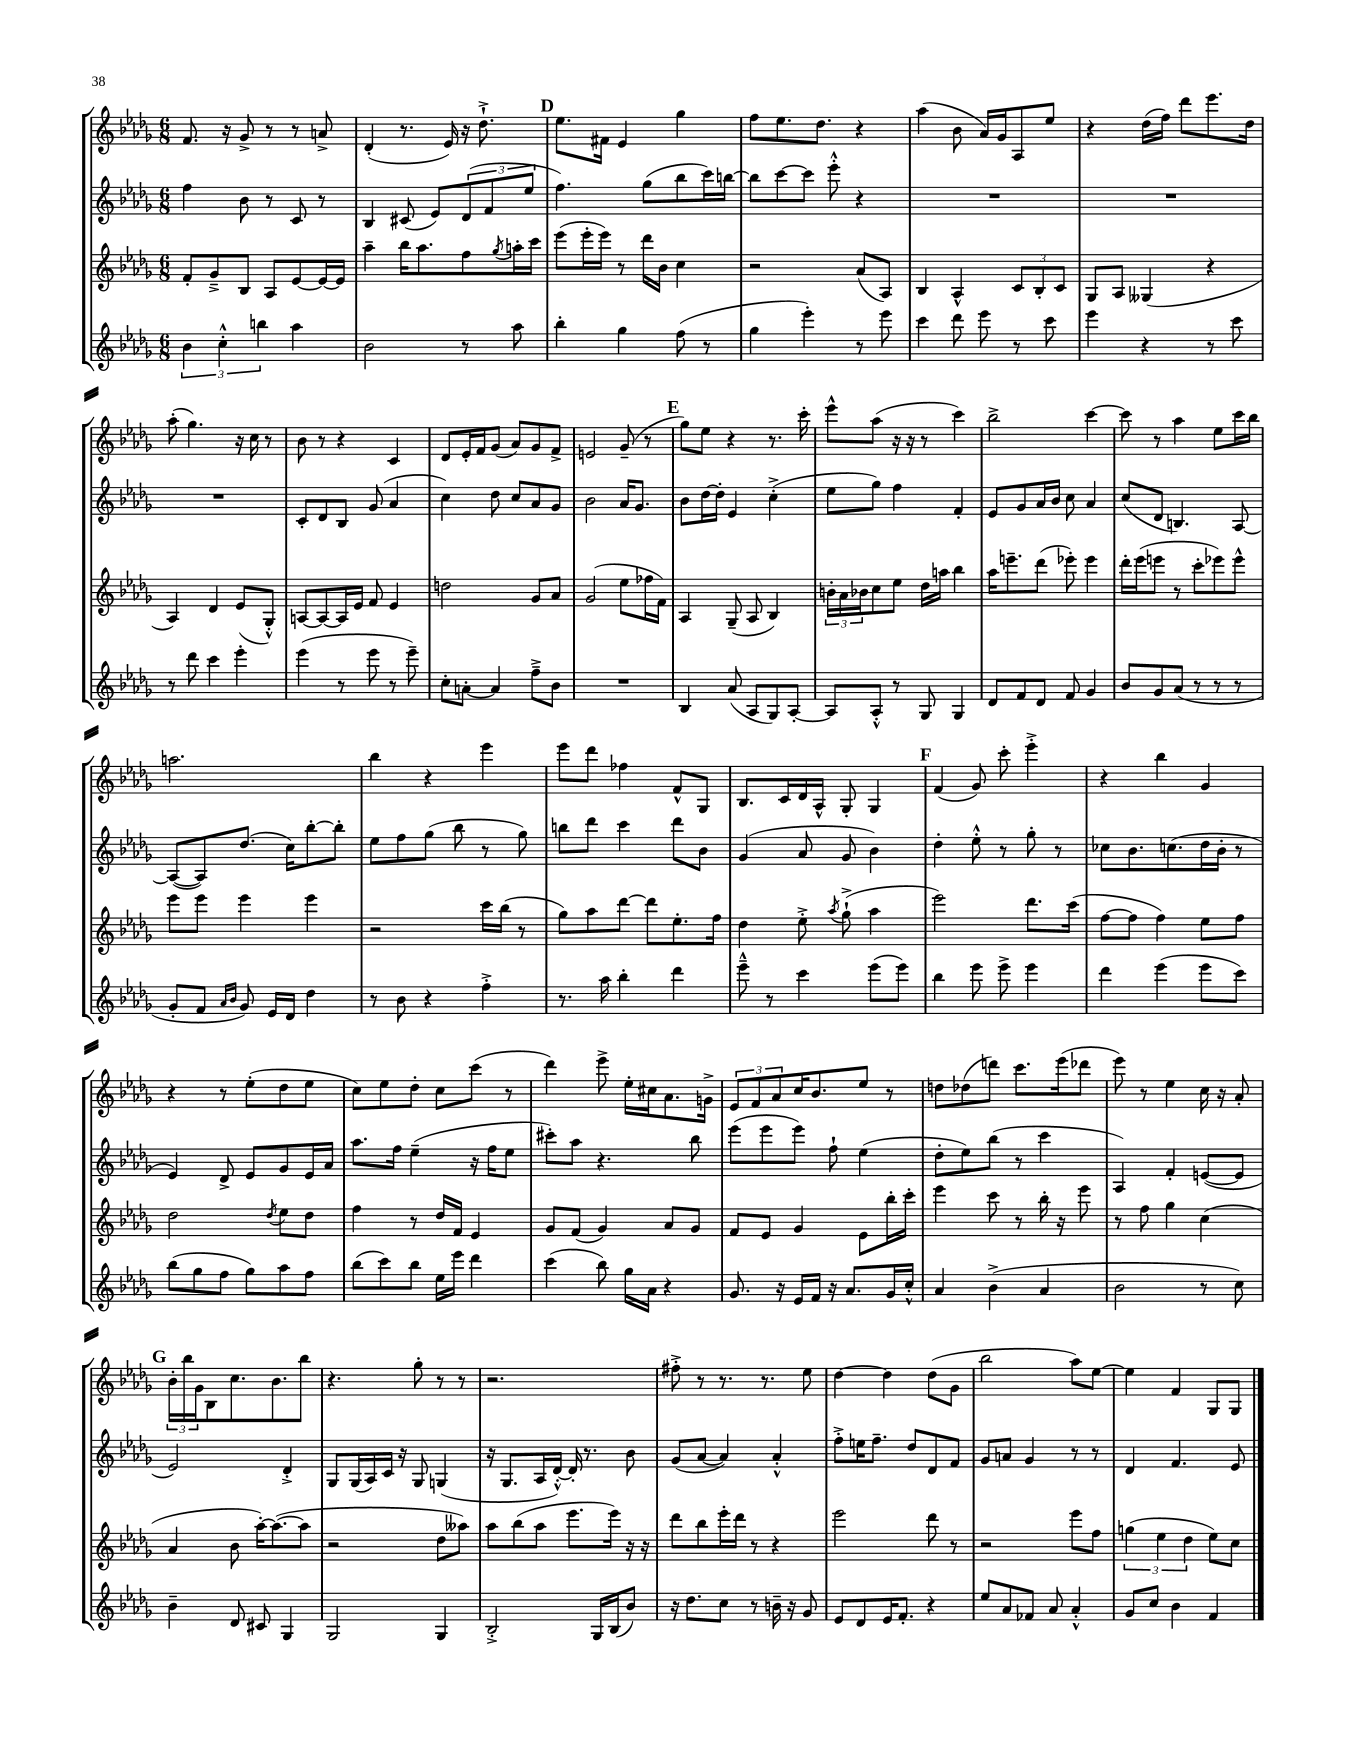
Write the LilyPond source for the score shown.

<<
\new StaffGroup <<
\new Staff = "s0" {
    \clef treble \key des \major \numericTimeSignature \time 6/8
    f'8. r16 ges'8-> r8 r8 a'8-> |
    des'4-.( r8. ees'16) r16 des''8.-!-> |
    \mark \markup { \bold "D" } ees''8. fis'16 ees'4 ges''4 |
    f''8 ees''8. des''8. r4 |
    aes''4( bes'8 aes'16) ges'16 aes8 ees''8 |
    r4 des''16( f''16) des'''8 ees'''8. des''16 |
    aes''8-.( ges''4.) r16 c''16 r8 |
    bes'8 r8 r4 c'4 |
    des'8 ees'16-. f'16 ges'8( aes'8) ges'8 f'8-> |
    e'2 ges'8--( r8 |
    \mark \markup { \bold "E" } ges''8) ees''8 r4 r8. c'''16-. |
    ees'''8-^ aes''8( r16 r16 r8 c'''4) |
    bes''2-> c'''4~ |
    c'''8 r8 aes''4 ees''8 c'''16 bes''16 |
    a''2. |
    bes''4 r4 ees'''4 |
    ees'''8 des'''8 fes''4 f'8-^ ges8 |
    bes8. c'16 des'16 aes16-^ ges8-. ges4 |
    \mark \markup { \bold "F" } f'4( ges'8) c'''8-. ees'''4-.-> |
    r4 bes''4 ges'4 |
    r4 r8 ees''8-.( des''8 ees''8 |
    c''8) ees''8 des''8-. c''8 c'''8( r8 |
    des'''4) ees'''8-> ees''16-. cis''16 aes'8. g'16-> |
    \tuplet 3/2 { ees'8 f'8 aes'8 } c''16 bes'8. ees''8 r8 |
    d''8 des''8( d'''8) c'''8. ees'''16( des'''8 |
    ees'''8) r8 ees''4 c''16 r16 aes'8-. |
    \mark \markup { \bold "G" } \tuplet 3/2 { bes'16-. bes''16 ges'16 } bes8 c''8. bes'8. bes''8 |
    r4. ges''8-. r8 r8 |
    r2. |
    fis''8-.-> r8 r8. r8. ees''8 |
    des''4~ des''4 des''8( ges'8 |
    bes''2 aes''8) ees''8~ |
    ees''4 f'4 ges8 ges8 \bar "|." |
}
\new Staff = "s1" {
    \clef treble \key des \major \numericTimeSignature \time 6/8
    f''4 bes'8 r8 c'8 r8 |
    bes4 cis'8( ees'8) \tuplet 3/2 { des'8( f'8 ees''8 } |
    \mark \markup { \bold "D" } f''4.) ges''8( bes''8 c'''16) b''16~ |
    b''8 c'''8~ c'''8 ees'''8-.-^ r4 |
    R2. |
    R2. |
    R2. |
    c'8-. des'8 bes8 ges'8( aes'4 |
    c''4) des''8 c''8 aes'8 ges'8 |
    bes'2 aes'16 ges'8. |
    \mark \markup { \bold "E" } bes'8 des''16~ des''16-. ees'4 c''4-.->( |
    ees''8 ges''8) f''4 f'4-. |
    ees'8 ges'8 aes'16 bes'16 c''8 aes'4 |
    c''8( des'8 b4.) aes8~ |
    aes8~( aes8) des''8.( c''16) bes''8~-. bes''8-. |
    ees''8 f''8 ges''8( bes''8 r8 ges''8) |
    b''8 des'''8 c'''4 des'''8 bes'8 |
    ges'4( aes'8 ges'8 bes'4) |
    \mark \markup { \bold "F" } des''4-. ees''8-.-^ r8 ges''8-. r8 |
    ces''8 bes'8. c''8.( des''16 bes'16-. r8 |
    ees'4) des'8-> ees'8 ges'8 ees'16 aes'16 |
    aes''8. f''16 ees''4--( r16 f''16 ees''8 |
    cis'''8-.) aes''8 r4. bes''8 |
    ees'''8( ees'''8 ees'''8) f''8-! ees''4( |
    des''8-. ees''8) bes''8( r8 c'''4 |
    aes4) f'4-. e'8~( e'8 |
    \mark \markup { \bold "G" } ees'2) des'4-.-> |
    ges8 ges16( aes16) c'16 r16 ges8 g4( |
    r16 ges8. aes16 des'16~-.-^) des'16-. r8. bes'8 |
    ges'8( aes'8~ aes'4) aes'4-.-^ |
    f''8-.-> e''16 f''8.-- des''8 des'8 f'8 |
    ges'8 a'8 ges'4 r8 r8 |
    des'4 f'4. ees'8 \bar "|." |
}
\new Staff = "s2" {
    \clef treble \key des \major \numericTimeSignature \time 6/8
    f'8-. ges'8---> bes8 aes8 ees'8~ ees'16~ ees'16 |
    aes''4-- bes''16 aes''8. f''8 \acciaccatura { ges''8 } a''16-. c'''16 |
    \mark \markup { \bold "D" } ees'''8( ees'''16-. ees'''16) r8 des'''16 bes'16 c''4 |
    r2 aes'8( aes8) |
    bes4 aes4-^ \tuplet 3/2 { c'8 bes8-. c'8 } |
    ges8 aes8 geses4( r4 |
    aes4) des'4 ees'8( ges8-.-^) |
    a8~ a8~ a16 ees'16 f'8 ees'4 |
    d''2 ges'8 aes'8 |
    ges'2( ees''8 fes''16 f'16) |
    \mark \markup { \bold "E" } aes4 ges8--( aes8 bes4) |
    \tuplet 3/2 { b'16-. aes'16 bes'16 } c''8 ees''8 des''16 a''16 bes''4 |
    aes''16 e'''8.-- des'''8( ees'''8-.) ees'''4 |
    des'''16-. ees'''16( e'''8 r8 c'''8-. ees'''8) ees'''8-^ |
    ees'''8 ees'''8 ees'''4 ees'''4 |
    r2 c'''16 bes''16( r8 |
    ges''8) aes''8 des'''8~ des'''8 ees''8.-. f''16 |
    des''4 ees''8-.-> \acciaccatura { aes''8 } ges''8-!->( aes''4 |
    \mark \markup { \bold "F" } ees'''2) des'''8. c'''16( |
    f''8~ f''8 f''4) ees''8 f''8 |
    des''2 \acciaccatura { des''8 } ees''8 des''8 |
    f''4 r8 des''16 f'16 ees'4 |
    ges'8 f'8( ges'4) aes'8 ges'8 |
    f'8 ees'8 ges'4 ees'8 bes''16-. c'''16-. |
    ees'''4 c'''8 r8 bes''16-. r16 ees'''8 |
    r8 f''8 ges''4 c''4( |
    \mark \markup { \bold "G" } aes'4 bes'8 aes''16~-.) aes''8.~( aes''8 |
    r2 des''8 aeses''8) |
    aes''8 bes''8( aes''8 ees'''8. ees'''16) r16 r16 |
    des'''8 bes''8 ees'''16-. des'''16 r8 r4 |
    ees'''2 des'''8 r8 |
    r2 ees'''8 f''8 |
    \tuplet 3/2 { g''4( ees''4 des''4 } ees''8) c''8 \bar "|." |
}
\new Staff = "s3" {
    \clef treble \key des \major \numericTimeSignature \time 6/8
    \tuplet 3/2 { bes'4 c''4-.-^ b''4 } aes''4 |
    bes'2 r8 aes''8 |
    \mark \markup { \bold "D" } bes''4-. ges''4 f''8( r8 |
    ges''4 ees'''4-.) r8 ees'''8 |
    c'''4 des'''8 ees'''8 r8 c'''8 |
    ees'''4 r4 r8 c'''8 |
    r8 des'''8 c'''4 ees'''4-. |
    ees'''4( r8 ees'''8 r8 ees'''8--) |
    c''8-. a'8~-. a'4 f''8---> bes'8 |
    R2. |
    \mark \markup { \bold "E" } bes4 aes'8( aes8 ges8) aes8~-. |
    aes8 aes8-.-^ r8 ges8 ges4 |
    des'8 f'8 des'8 f'8 ges'4 |
    bes'8 ges'8 aes'8( r8 r8 r8 |
    ges'8-. f'8 \grace { aes'16 bes'16 } ges'8) ees'16 des'16 des''4 |
    r8 bes'8 r4 f''4-.-> |
    r8. aes''16 bes''4-. des'''4 |
    ees'''8---^ r8 c'''4 ees'''8( ees'''8) |
    \mark \markup { \bold "F" } bes''4 ees'''8 ees'''8-> ees'''4 |
    des'''4 ees'''4( ees'''8 c'''8) |
    bes''8( ges''8 f''8 ges''8) aes''8 f''8 |
    bes''8( c'''8) bes''8 ees''16 ees'''16 des'''4 |
    c'''4( bes''8) ges''16 aes'16 r4 |
    ges'8. r16 ees'16 f'16 r16 aes'8. ges'16 c''16-.-^ |
    aes'4 bes'4->( aes'4 |
    bes'2 r8 c''8) |
    \mark \markup { \bold "G" } bes'4-- des'8 cis'8 ges4 |
    ges2 ges4 |
    bes2-.-> ges16 bes16( bes'8) |
    r16 des''8. c''8 r8 b'16-- r16 ges'8 |
    ees'8 des'8 ees'16 f'8.-. r4 |
    ees''8 aes'8 fes'8 aes'8 aes'4-.-^ |
    ges'8 c''8 bes'4 f'4 \bar "|." |
}
>>
>>
\layout { \context { \Score \remove "Bar_number_engraver" } }
